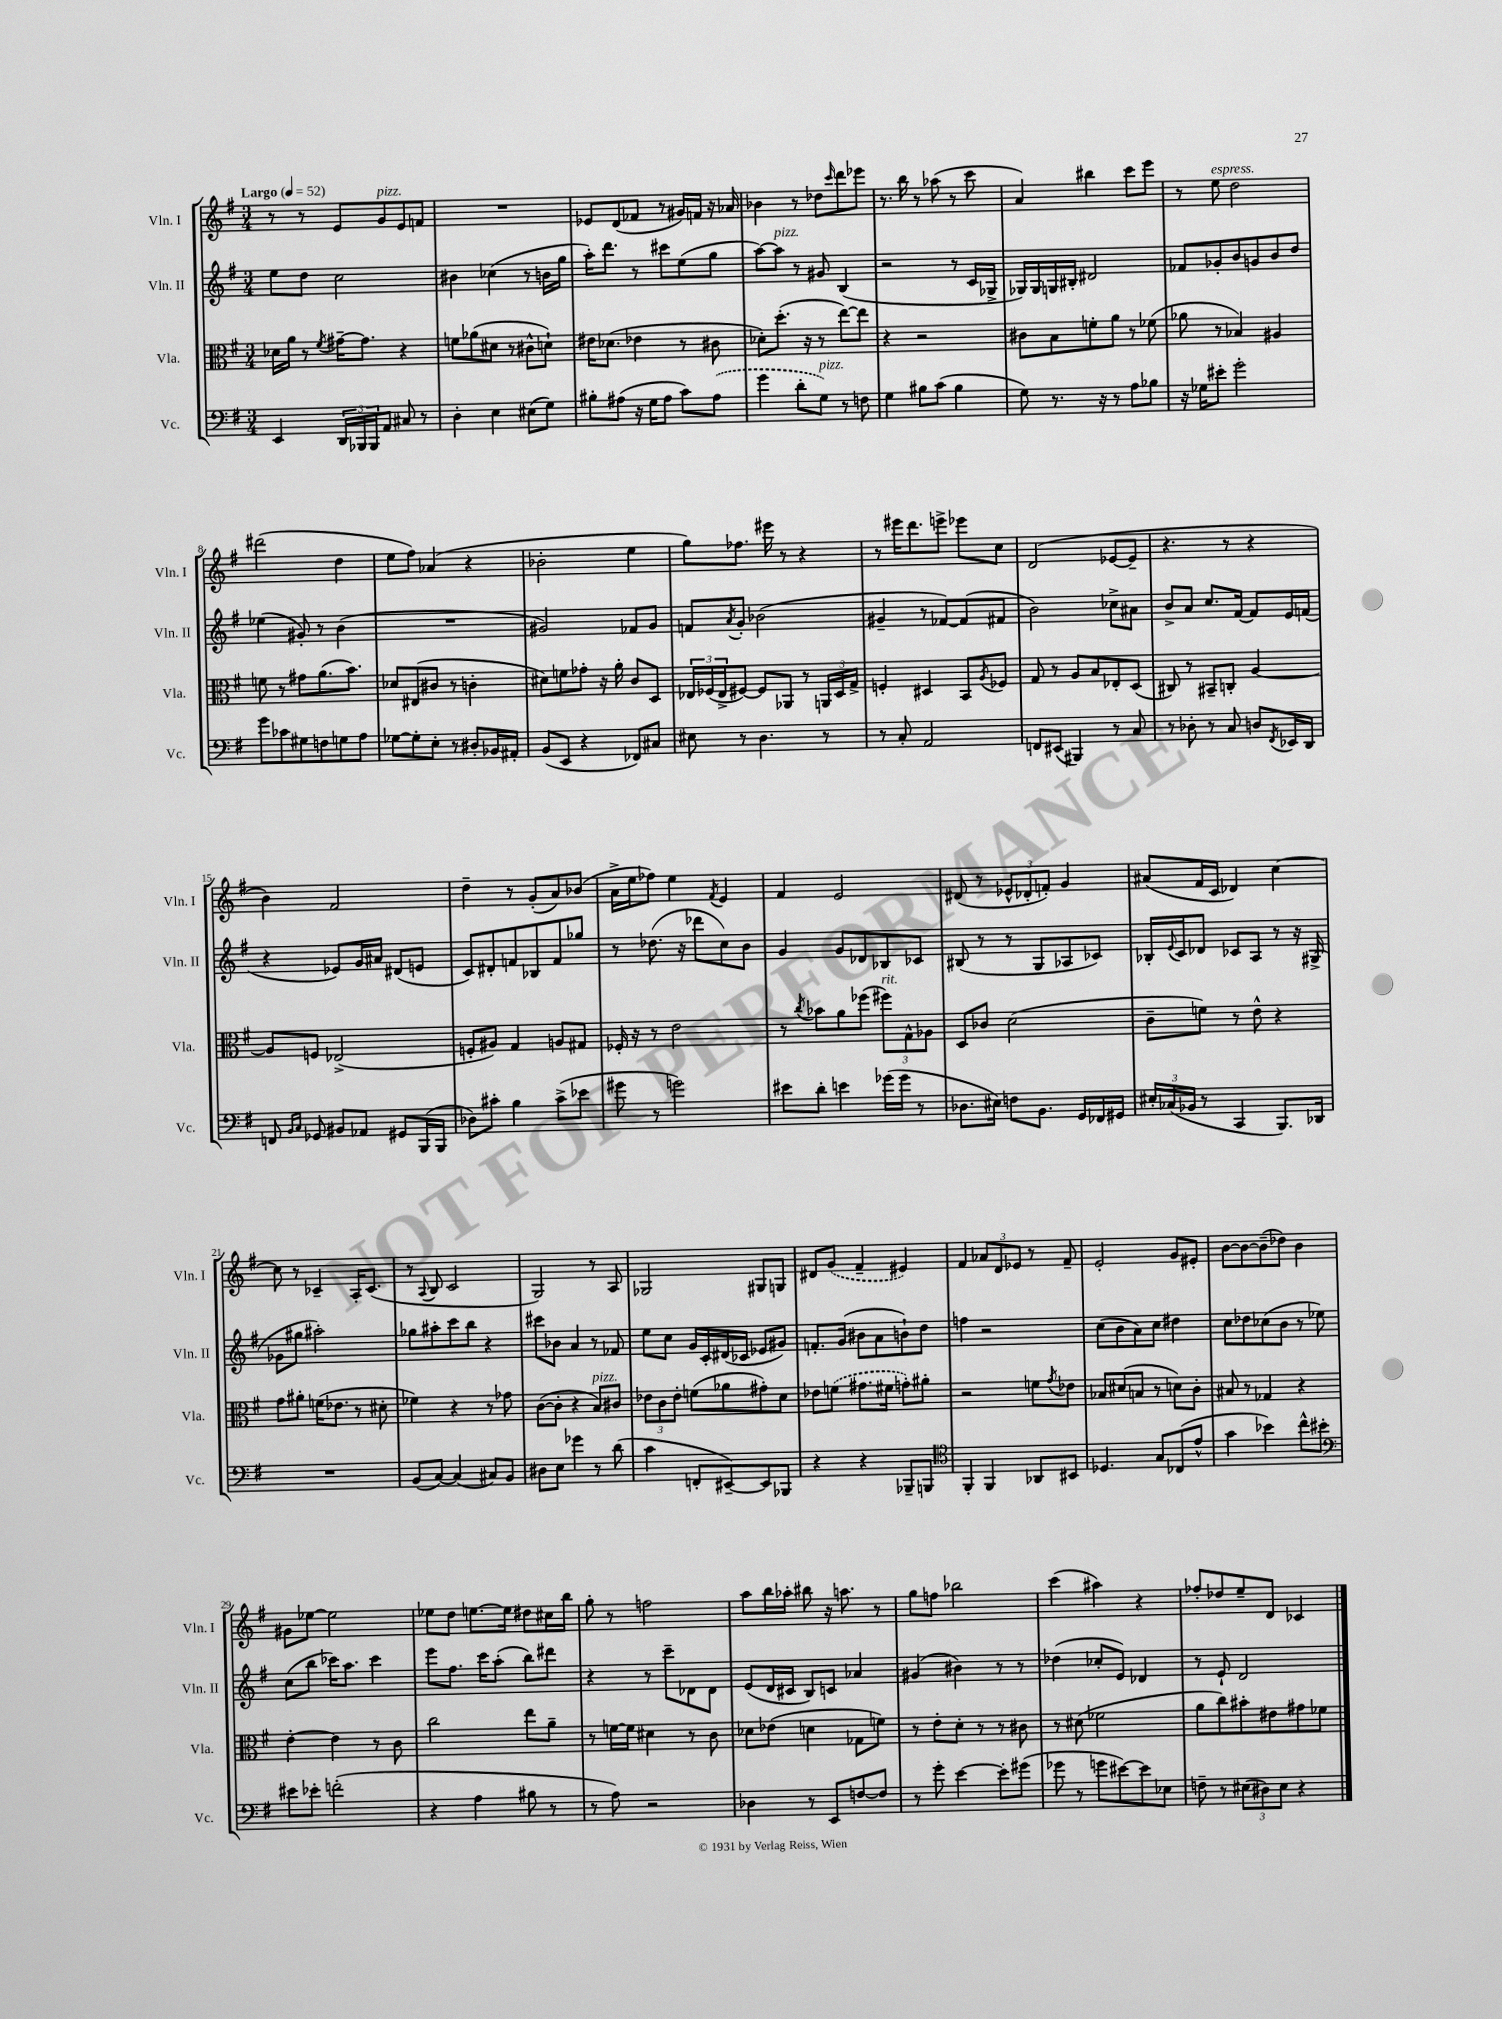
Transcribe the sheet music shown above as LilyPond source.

<<
\new StaffGroup <<
\new Staff = "s0" \with { instrumentName = "Vln. I" shortInstrumentName = "Vln. I" } {
    \clef treble \key g \major \numericTimeSignature \time 3/4 \tempo "Largo" 4 = 52
    r8 r8 e'8 g'8^\markup { \italic "pizz." } e'8 f'8 |
    R2. |
    ees'8 d'8( fes'8 r8 gis'16) f'16 r16 aes'16 |
    bes'4 r8 des''8 \grace { c'''16 } d'''8 ees'''8 |
    r8. b''16 r8 aes''8( r8 c'''8 |
    a'4) bis''4 c'''8 e'''8 |
    r8 e''8^\markup { \italic "espress." } d''2 |
    dis'''2( d''4 |
    e''8 fis''8) aes'4( r4 |
    bes'2-. e''4 |
    g''8) fes''8. eis'''16 r8 r4 |
    r8 eis'''16 d'''8. e'''8-> ees'''8 c''8 |
    d'2( ees'8~ ees'8-- |
    r4. r8 r4 |
    b'4) fis'2 |
    d''4-- r8 g'8-.( a'8) bes'8( |
    a'16-> e''16 fes''8) e''4 \acciaccatura { fis'8 } e'4 |
    fis'4 e'2 |
    dis'8( r8 \tuplet 3/2 { ees'8-^ des'8-. f'8-.) } g'4 |
    ais'8( fis'16 c'16 des'4) c''4~ |
    c''8 r8 ces'4-- a16-. ces'8.( |
    r8 \appoggiatura { a8 } b8 c'2 |
    g2) r8 a8 |
    ges2 gis8 g8 |
    dis'8 \once \slurDashed g'8( fis'4-- eis'4) |
    fis'4 \tuplet 3/2 { aes'8 d'8 ees'8 } r8 fis'8-- |
    e'2-. g'8 eis'8-. |
    b'8~ b'8~ b'8--( des''8) b'4 |
    gis'8 ees''8~ ees''2 |
    ees''8 d''8 e''8.~ e''16 dis''8 cis''16 b''16 |
    g''8-. r8 f''2 |
    a''8 b''16 aes''16-. bis''8 r16 a''8. r8 |
    g''8 f''8 bes''2 |
    c'''4( ais''4) r4 |
    fes''8-. des''8 e''8-- d'8 ces'4 \bar "|." |
}
\new Staff = "s1" \with { instrumentName = "Vln. II" shortInstrumentName = "Vln. II" } {
    \clef treble \key g \major \numericTimeSignature \time 3/4
    e''8 d''8 c''2 |
    bis'4 ces''4( r8 b'16 g''16 |
    a''16-.) d'''8. r8 cis'''8 e''8( g''8 |
    a''8~) a''8^\markup { \italic "pizz." } r8 gis'8 b4( |
    r2 r8 c'16 ges16-> |
    ges16) ges16 g16 bis16-. dis'2 |
    fes'8 ges'8-. b'8 g'8 b'8 d''8 |
    ees''4( gis'8-.) r8 b'4( |
    R2. |
    gis'2) fes'8 gis'8 |
    f'8 \acciaccatura { a'8 } g'8-. bes'2( |
    gis'4-- r8 fes'8~) fes'8( fis'8 |
    b'2) ces''8-> ais'8 |
    b'8-> a'8 c''8. fis'16~ fis'8 e'16 f'16( |
    r4 ees'8) g'16 ais'16 dis'8( e'8 |
    c'8) dis'8-. f'8 bes8 f'8 ges''8 |
    r8 des''8.( r16 des'''8 c''8) b'8 |
    g'4 g'8 des'8 bes8 ces'8 |
    bis8( r8 r8 g8 aes8 ces'8) |
    bes16-. \appoggiatura { e'8 } c'16 des'8 ces'8 a8 r8 r16 gis16->( |
    ges'8 gis''8 ais''2-.) |
    ges''8 ais''8-. c'''8 b''8 r4 |
    cis'''8 bes'8 a'4 r8 fes'8 |
    e''8 c''8 g'16 c'16-. dis'16( ces'16 ees'8 gis'8) |
    f'8.-. g'16( bis'8 a'8 b'8-!) d''8 |
    f''4 r2 |
    c''8( b'8 a'8) c''8 dis''4 |
    c''8 des''8 ces''8( b'8 r8 ees''8) |
    c''8( b''8 ces'''16) a''8. ces'''4 |
    e'''8 fis''8. c'''16 a''8-.( b''8) dis'''8 |
    r4 r8 c'''8-- des'8 des'8 |
    e'8( d'16 cis'16 b8) c'8 aes'4 |
    gis'4( bis'4) r8 r8 |
    des''4( ces''8-. e'8) des'4 |
    r8 e'8-! d'2 \bar "|." |
}
\new Staff = "s2" \with { instrumentName = "Vla." shortInstrumentName = "Vla." } {
    \clef alto \key g \major \numericTimeSignature \time 3/4
    des'16 a'16 r8 \acciaccatura { fis'8 } gis'16~-- gis'8. r4 |
    f'8 aes'8( dis'8 r8 cis'8-^ d'8-!) |
    eis'16 des'8.( ees'4 r8 cis'8 |
    des'8-.) d''8.-.( r16 r8 e''8~) e''8 |
    r4 r2 |
    cis'8 b8 f'8-. a'8 r8 fes'8( |
    aes'8 r8 bes4) ais4 |
    f'8 r8 gis'8 a'8.( b'8.) |
    des'8 eis8( cis'8 r8 c'4-. |
    dis'8) f'8 ges'8-. r16 a'16-. c'8 d8 |
    \tuplet 3/2 { ees16 fes16( ees16-> } fis8~) fis8 aes,8 r8 \tuplet 3/2 { a,16 d16 g16-> } |
    f4-. dis4 b,8 \acciaccatura { a8 } fes8 |
    g8 r8 a8 b8 ees8-. d8( |
    cis8) r8 bis,8-- c8-. a4~ |
    a8 f8 ees2->( |
    f8-. ais8) g4 a8 gis8 |
    fes16-. r16 r8 e'2 |
    r8 \acciaccatura { c''8 } bes'8 a'8 fes''8( \tuplet 3/2 { fis''8^\markup { \italic "rit." }) g8-^ aes8 } |
    d8 ces'8 d'2( |
    c'8-- f'8) r8 e'8-^ r4 |
    g'8 ais'8-. f'16( ees'8. r8 dis'8-. |
    fes'4) r4 r8 ges'8 |
    c'8~( c'8-. r4 b8^\markup { \italic "pizz." }) cis'8 |
    \tuplet 3/2 { ees'8 c'8 ees'8-. } f'8( aes'8 gis'8-.) d'8 |
    ees'8 \once \slurDashed f'8( gis'8. fis'16 g'8-.) ais'8-. |
    r2 f'8 \acciaccatura { g'8 } ees'8 |
    bes8 dis'8( b8 r8 d'8) c'8-. |
    bis8 r8 ges4 r4 |
    e'4~-. e'4 r8 c'8 |
    c''2 e''8 a'8-- |
    r8 f'16~ f'16 dis'4 r8 c'8 |
    des'8 ees'8( d'4 ges8 f'8) |
    r8 e'8-. d'8-. r8 r8 cis'8 |
    r8 dis'8( fes'2 |
    a'8 c''8) bis'8-. eis'8 gis'8 fes'8 \bar "|." |
}
\new Staff = "s3" \with { instrumentName = "Vc." shortInstrumentName = "Vc." } {
    \clef bass \key g \major \numericTimeSignature \time 3/4
    e,4 \tuplet 3/2 { d,16 bes,,16 bes,,16 } a,8 cis8 r8 |
    d4-. e4 eis8( g8) |
    bis8-. ais8( r16 g16 ais8 c'8) \once \slurDashed ais8( |
    g'4 d'8-. g8^\markup { \italic "pizz." }) r8 f8 |
    g4 bis8 c'8( bis4 |
    g8) r8. r16 r8 a8 bes8 |
    r16 ges16 eis'8-. g'2-. |
    g'8 ces'8 gis8 f8 g8 a8 |
    ges8~ ges8-. e8-. r8 dis8-. bes,16 ais,16-. |
    b,8( e,8 r4 fes,8) cis8 |
    eis8 r8 d4. r8 |
    r8 c8-. a,2 |
    f,8 eis,8( bis,,4) r8 c8 |
    r8 des8-. r8 c8 d8 \acciaccatura { fis,8 } ees,16 d,16 |
    f,8 \grace { b,16 c16 } ges,8 bis,8 aes,8 gis,8 b,,16( b,,16 |
    des8) cis'8-. b4 cis'8->( ees'8 |
    gis'8 r8 g'2) |
    eis'8 d'8-. e'4 ges'16( ges'16 r8 |
    des8. eis16) f8 b,8. g,16 fes,16 gis,16 |
    \tuplet 3/2 { eis16-. ces16( bes,16 } r8 c,4 b,,8.) des,16 |
    R2. |
    b,8( c8~) c4( cis8) b,8 |
    dis8 e8 ges'4 r8 d'8( |
    c'4 f,8-. eis,8~--) eis,8 bes,,8 |
    r4 r4 bes,,8-- b,,8 |
    \clef tenor fis,4-. fis,4 aes,8 bis,8 |
    des4. g8 ces8( e'8-^ |
    g'4 bes'4) c''8-^ bis'8-. |
    \clef bass eis'8 ees'8-. f'2-.( |
    r4 a4 bis8 r8 |
    r8 a8) r2 |
    des4 r8 e,8 f8~ f8 |
    r8 g'8-. e'4~ e'8-. gis'8( |
    ges'8 r8 g'8 eis'8~) eis'8 ees8 |
    f8-- r8 \tuplet 3/2 { eis8( dis8) eis8 } r4 \bar "|." |
}
>>
>>
